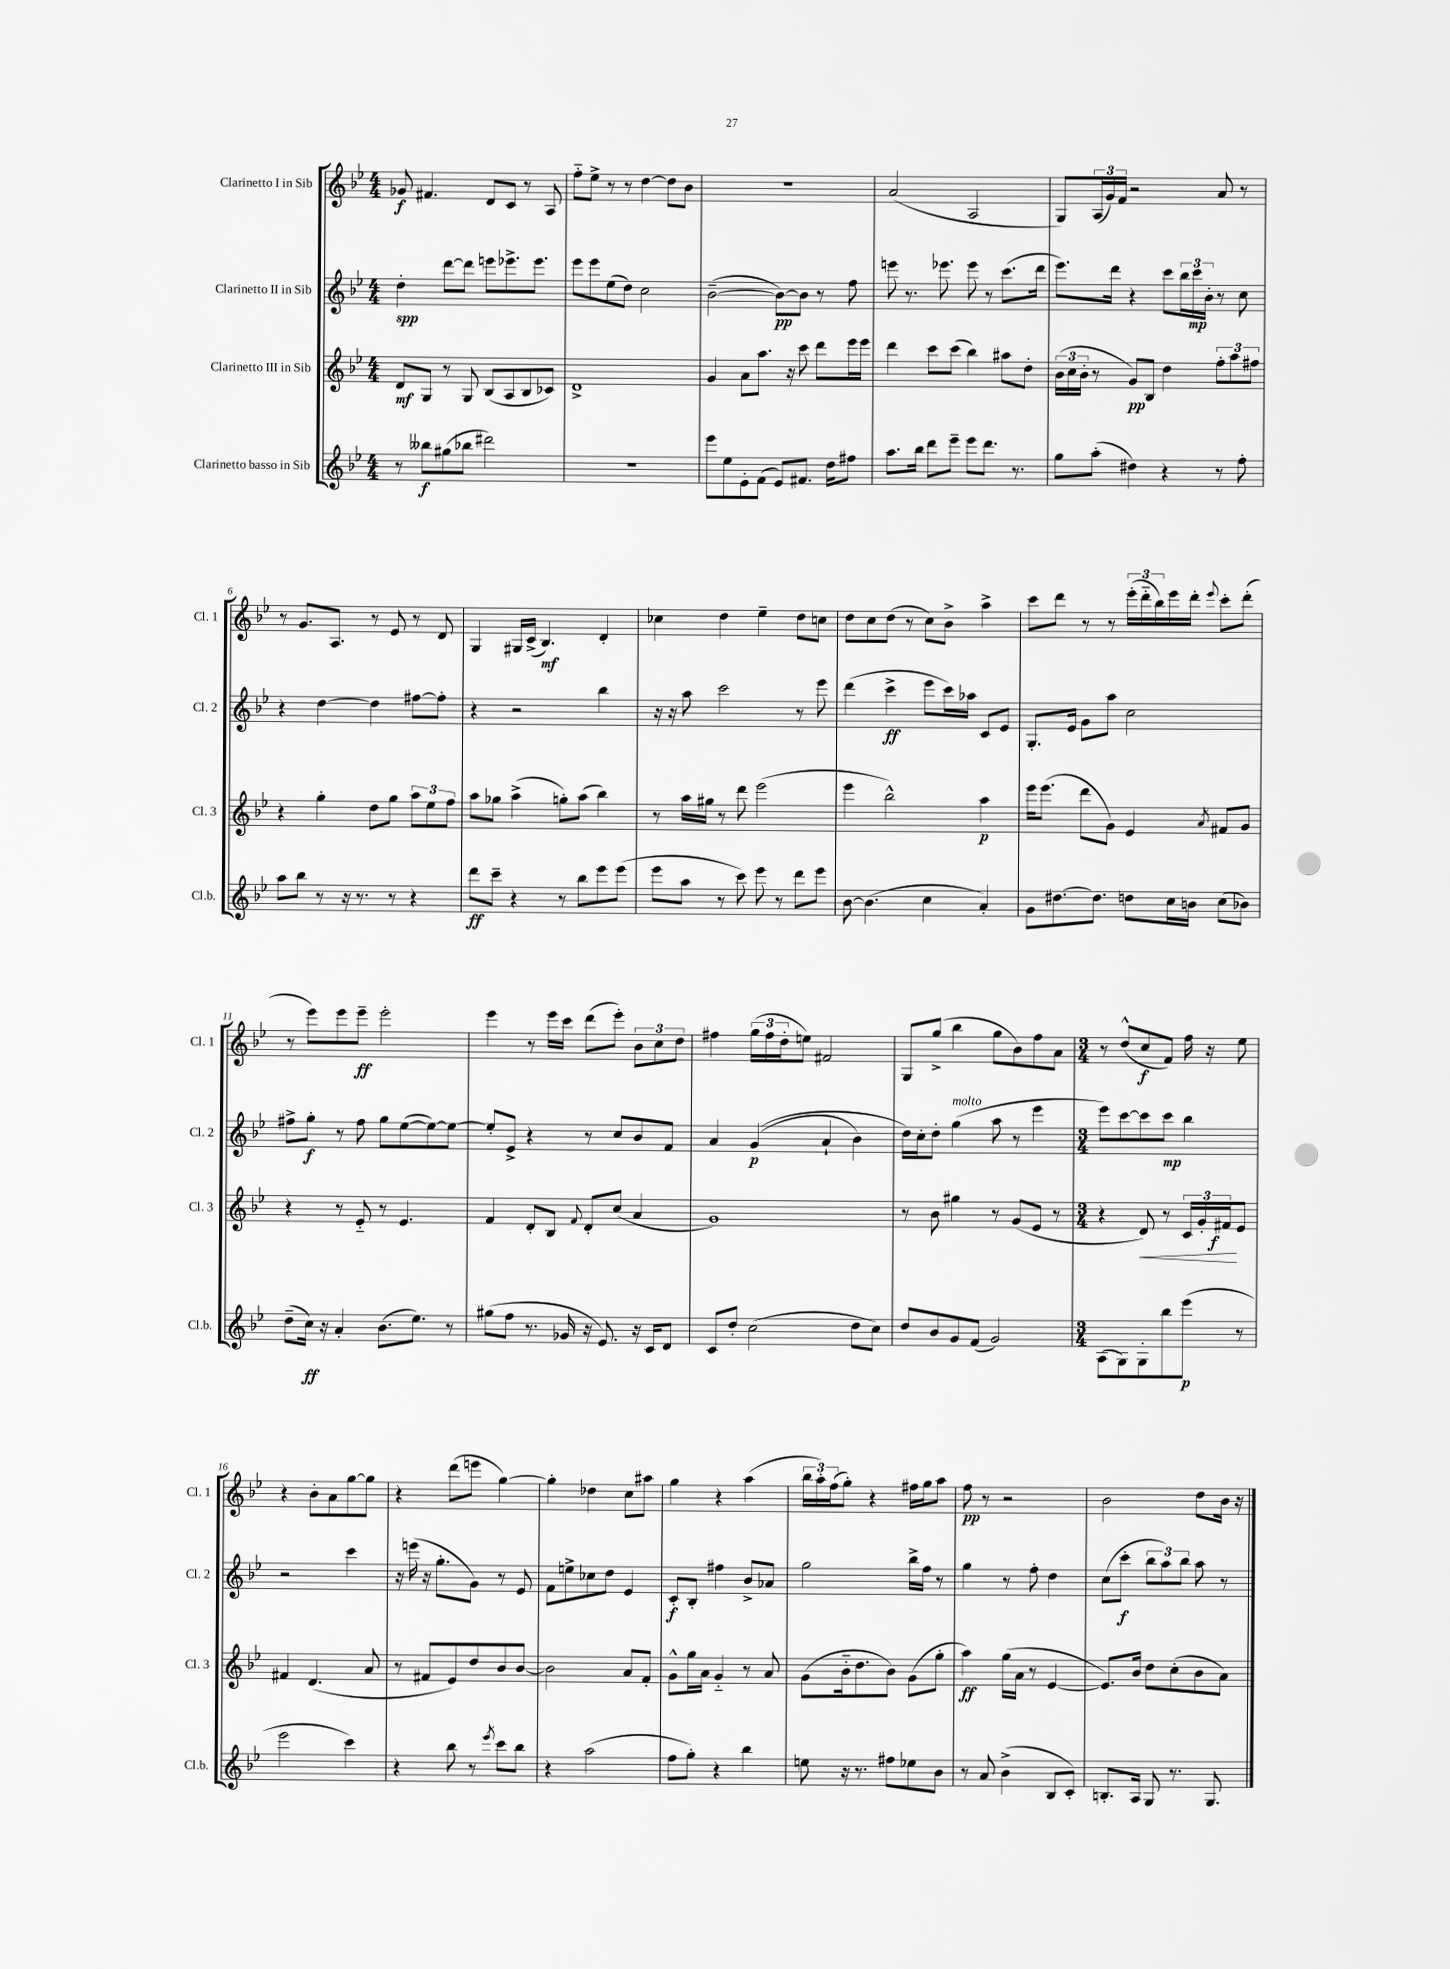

**kern	**kern	**kern	**kern
*staff4	*staff3	*staff2	*staff1
*clefG2	*clefG2	*clefG2	*clefG2
*k[b-e-]	*k[b-e-]	*k[b-e-]	*k[b-e-]
*M4/4	*M4/4	*M4/4	*M4/4
8r	8d	4dd'	8g-
8bb--	8G	.	4.f#
(8gg#	8r	[8ddd	.
8bb-	8G	8ddd]	.
2ddd#)	(8B-	8eee	8d
.	8A	8.eee-^	8c
.	8B-	.	8r
.	.	8.eee-	.
.	8c-)	.	8A
=	=	=	=
1r	1d^	8eee-	8ff'~
.	.	8eee-	8ee-^
.	.	(8ee-	8r
.	.	8dd)	8r
.	.	2cc	[4dd
.	.	.	8dd]
.	.	.	8b-
=	=	=	=
8eee-	4g	([2b-~	1r
8ee-	.	.	.
8e-'	8a	.	.
(8f	8.aa	.	.
8e-)	.	8b-_)	.
.	16r	.	.
8.f#	8ccc	8b-]	.
.	8ddd	8r	.
16dd	.	.	.
8ff#	16eee-	8ff	.
.	16eee-	.	.
=	=	=	=
8.aa	4ddd	8eee	(2a
.	.	8.r	.
16bb-	.	.	.
8ddd	8ccc	.	.
.	.	8.eee-	.
8eee-~	(8ccc	.	.
8eee-	4bb-)	8eee-	2A
8.ddd	.	8r	.
.	8aa#	(8.ccc	.
8.r	.	.	.
.	8dd'	.	.
.	.	16ddd	.
=	=	=	=
8gg	(24b-	8.eee-)	8G)
.	24cc	.	.
.	24b-'	.	.
(8aa'	8r	.	(24A
.	.	.	24g)
.	.	16ddd	.
.	.	.	24f
4dd#)	8g)	4r	2r
.	8B-	.	.
4r	4dd	8ccc	.
.	.	24bb-	.
.	.	24ccc	.
.	.	24b-'	.
8r	12ff'	8r	8a
.	12aa	.	.
8ff'	.	8cc	8r
.	12ff#	.	.
=	=	=	=
8aa	4r	4r	8r
8bb-	.	.	8.g
8r	4gg'	[4dd	.
.	.	.	8.A
16r	.	.	.
8.r	.	.	.
.	8dd	4dd]	8r
8r	8gg	.	8e-
4r	12aa	[8ff#	8r
.	12ee-	.	.
.	.	8ff#']	8d
.	12ff	.	.
=	=	=	=
8ddd	8aa	4r	4G
8ccc~	8gg-	.	.
4r	(4aa^	2r	16G#
.	.	.	(16c^
.	.	.	4.B-)
8r	8gg')	.	.
8bb-	(8aa	.	.
8eee-	4bb-)	4bb-	4d'
(8eee-	.	.	.
=	=	=	=
8eee-	8r	16r	4cc-
.	.	16r	.
8aa	16aa	8aa	.
.	16gg#	.	.
8r	8r	2ccc	4dd
8ccc)	8ddd	.	.
8eee-	(2eee-	.	4ee-~
8r	.	.	.
8ddd	.	8r	8dd
8eee-	.	8eee-	8cc
=	=	=	=
[8b-	4eee-	(4ddd	8dd
(4.b-]	.	.	8cc
.	2bb-^^)	4ccc^	(8dd
.	.	.	8r
4cc	.	8eee-	8cc)
.	.	16ccc)	8b-^
.	.	16aa-	.
4a')	4aa	8c	4aa^
.	.	8e-	.
=	=	=	=
8g	16eee-	8.G'	8ccc
.	(8.eee-	.	.
[8.dd#	.	.	8ddd
.	.	16e-	.
.	8ddd	8g	8r
8.dd#]	.	.	.
.	8g)	8aa	8r
8dd	4e-	2cc	(24eee-'
.	.	.	24ddd'~
.	.	.	24bb-)
16cc	.	.	16eee-
16b	.	.	16ddd'
.	8qa	.	8qqeee-
(8cc	8f#	.	8ccc'
8b-)	8g	.	(8ddd'
=	=	=	=
(8dd~	4r	8ff#^	8r
16cc)	.	8gg'	8eee-)
16r	.	.	.
4a'	8r	8r	8eee-
.	8e-'~	8ff#	8eee-~
(8.b-	8r	8gg	2eee-'
.	4.e-	([8ee-	.
8.ee-)	.	.	.
.	.	8ee-_)	.
8r	.	8ee-_	.
=	=	=	=
(8gg#	4f	8ee-']	4eee-
8ff	.	8e-^	.
8.r	8d'	4r	8r
.	8B-	.	16eee-
16g-	.	.	16ccc
.	8qqf	.	.
16r	8d'	8r	(8ddd
8.e-)	.	.	.
.	(8cc	8cc	8eee-')
16r	4a	8b-	12b-
16c	.	.	.
.	.	.	12cc
8d	.	8f	.
.	.	.	12dd
=	=	=	=
8c	1g)	4a	4ff#
8dd'	.	.	.
(2cc	.	&((4g	(24gg
.	.	.	24ff#
.	.	.	24dd'
.	.	.	8ee)
.	.	4a`	2f#
8dd	.	4b-)	.
8cc)	.	.	.
=	=	=	=
8dd	8r	16dd&)	8G
.	.	16cc'	.
8b-	8b-	8dd'	(8gg^
8g	4gg#	(4gg	4bb-
(8f	.	.	.
2g)	8r	8aa	8gg
.	(8g	8r	8b-)
.	8e-	4eee-	8ff
.	8r	.	8a
=	=	=	=
*M3/4	*M3/4	*M3/4	*M3/4
(8A	4r	8eee-)	8r
8G)	.	[8ccc	(8dd^^
8G'	8d)	8ccc]	8cc
8bb-	8r	8ccc	8f)
(8eee-	24c	4bb-	16ff
.	24g'	.	.
.	.	.	16r
.	24f#	.	.
8r	8e-	.	8ee-
=	=	=	=
2eee-	4f#	2r	4r
.	(4.d	.	8b-'
.	.	.	8a
4ccc)	.	4ccc	[8gg
.	8a	.	8gg]
=	=	=	=
4r	8r	16r	4r
.	.	(16eee	.
.	8f#	16r	.
.	.	8.gg'	.
8bb-	8e-)	.	(8ddd
8r	8dd	8g)	8eee
8qeee-	.	.	.
8ccc	8b-	8r	[4gg)
8bb-	[8b-	8e-	.
=	=	=	=
4r	2b-]	8f	4gg']
.	.	8ee^	.
(2aa	.	8cc-	4dd-
.	.	8dd	.
.	8a	4e-	8cc
.	8f'	.	8aa#
=	=	=	=
8ff	8g^^	8c'	4gg
8gg')	16gg	8B-'	.
.	16a	.	.
4r	4g'~	4ff#	4r
4bb-	8r	8b-^	(4aa
.	8a	8a-	.
=	=	=	=
8ee	(8g	2gg	24bb-
.	.	.	24aa')
.	.	.	(24ff
16r	16b-'~	.	8gg')
8.r	8.dd	.	.
.	.	.	4r
8ff#	8b-)	.	.
8ee-	(8g	16bb-^	16ff#
.	.	16ff	16gg
8b-	8gg'	8r	8aa
=	=	=	=
8r	4aa)	4gg	8ff
8a	.	.	8r
(4b-^	(16gg	8r	2r
.	16a	.	.
.	8r	8ff'	.
8B-	[4e-	4dd	.
8c')	.	.	.
=	=	=	=
8.B'	8.e-])	(8cc	2b-
.	.	8ccc'	.
16A	16b-	.	.
8G	8dd	12bb-	.
.	.	12aa)	.
8.r	(8cc'	.	.
.	.	12bb-	.
.	8b-	8aa	8dd
8.G	.	.	.
.	8a)	8r	16b-
.	.	.	16r
==	==	==	==
*-	*-	*-	*-
